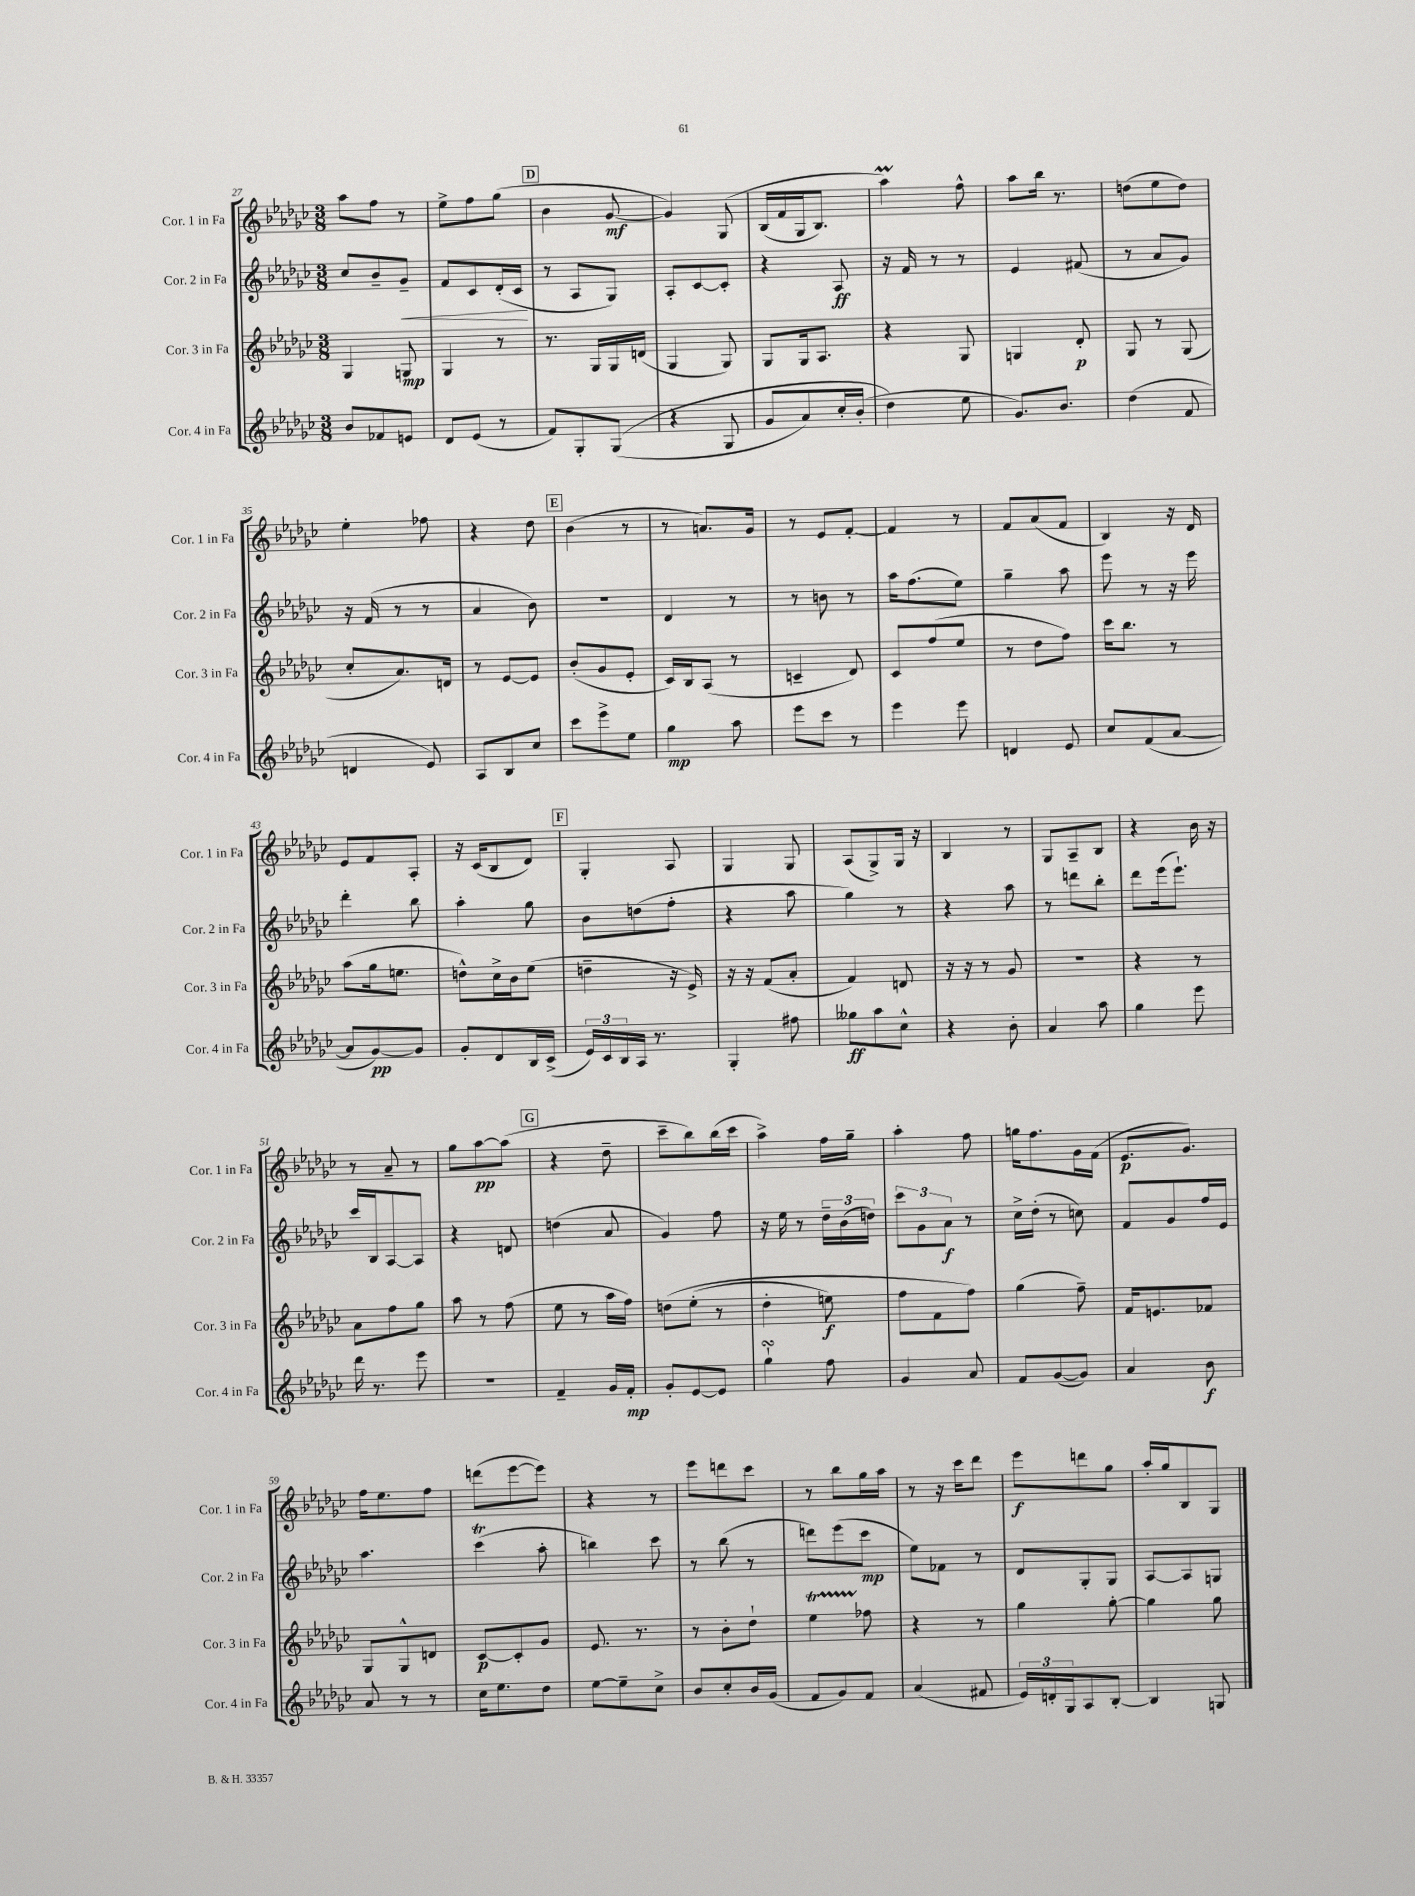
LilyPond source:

<<
\new StaffGroup <<
\new Staff = "s0" \with { instrumentName = "Cor. 1 in Fa" shortInstrumentName = "Cor. 1 in Fa" } {
    \clef treble \key ges \major \numericTimeSignature \time 3/8
    aes''8 f''8 r8 |
    ees''8-> f''8 ges''8( |
    \mark \markup { \box "D" } bes'4 ges'8~\mf |
    ges'4) ges8\( |
    bes16( f'16 ges16 bes8.) |
    aes''4\prall\) f''8-^ |
    aes''8 bes''16 r8. |
    d''8( ees''8 d''8) |
    ees''4-. fes''8 |
    r4 des''8 |
    \mark \markup { \box "E" } bes'4( r8 |
    r8 a'8.) ges'16 |
    r8 ees'8 f'8~-. |
    f'4 r8 |
    f'8 aes'8( f'8 |
    bes4) r16 des'16 |
    ees'8 f'8 aes8-. |
    r16 ces'16( bes8 des'8) |
    \mark \markup { \box "F" } ges4-. aes8 |
    ges4 ges8 |
    aes8( ges8->) ges16 r16 |
    bes4 r8 |
    ges8 aes8-- bes8 |
    r4 bes'16 r16 |
    r8 aes'8-- r8 |
    ges''8 aes''8~\pp aes''8( |
    \mark \markup { \box "G" } r4 des''8-- |
    ces'''8-- bes''8) bes''16( ces'''16 |
    aes''4->) f''16 ges''16-- |
    aes''4-. f''8 |
    g''16 f''8. ges'16 f'16( |
    ees'8.\p ges'8.) |
    f''16 ees''8. f''8 |
    d'''8( ees'''8~ ees'''8) |
    r4 r8 |
    ees'''8 d'''8 ces'''8 |
    r8 bes''8 ges''16 aes''16 |
    r8 r16 ces'''16 des'''8 |
    ees'''8\f d'''8 ges''8 |
    aes''16-. ges''16 bes8 ges8 \bar "|." |
}
\new Staff = "s1" \with { instrumentName = "Cor. 2 in Fa" shortInstrumentName = "Cor. 2 in Fa" } {
    \clef treble \key ges \major \numericTimeSignature \time 3/8
    ces''8 bes'8-- ges'8--\< |
    f'8 ces'8 des'16-.( ces'16\! |
    \mark \markup { \box "D" } r8 aes8 ges8) |
    aes8-. ces'8~ ces'8-. |
    r4 aes8\ff |
    r16 f'16 r8 r8 |
    ees'4 fis'8( |
    r8 aes'8 ges'8) |
    r16 f'16( r8 r8 |
    aes'4 bes'8) |
    \mark \markup { \box "E" } R4. |
    des'4 r8 |
    r8 b'8 r8 |
    aes''16 f''8.( ees''8) |
    ges''4-- aes''8 |
    ees'''8 r8 r16 ees'''16 |
    des'''4-. bes''8 |
    aes''4-. ges''8 |
    \mark \markup { \box "F" } bes'8 d''8( f''8-. |
    r4 aes''8 |
    ges''4) r8 |
    r4 aes''8 |
    r8 d'''8 bes''8-. |
    des'''8 ees'''16( ees'''8.-!) |
    ces'''16 bes16 aes8~ aes8 |
    r4 d'8 |
    \mark \markup { \box "G" } d''4( aes'8 |
    ges'4) f''8 |
    r16 ees''16 r8 \tuplet 3/2 { des''16-- bes'16( d''16) } |
    \tuplet 3/2 { ces'''8 ges'8 aes'8\f } r8 |
    ces''16-> des''16-.( r8 c''8) |
    f'8 ges'8 f''16 ees'16 |
    aes''4. |
    ces'''4\trill( aes''8-. |
    b''4) ces'''8 |
    r8 bes''8( r8 |
    d'''8) ees'''8( ces'''8\mp |
    ees''8) fes'8 r8 |
    des'8 ges8-. ges8 |
    aes8~ aes8 g8 \bar "|." |
}
\new Staff = "s2" \with { instrumentName = "Cor. 3 in Fa" shortInstrumentName = "Cor. 3 in Fa" } {
    \clef treble \key ges \major \numericTimeSignature \time 3/8
    ges4 g8\mp |
    ges4 r8 |
    \mark \markup { \box "D" } r8. ges16 ges16 d'16( |
    ges4 ges8) |
    ges8 ges16 aes8. |
    r4 ges8 |
    g4 des'8-.\p |
    ges8 r8 ges8( |
    ces''8-. aes'8.) d'16 |
    r8 ees'8~ ees'8 |
    \mark \markup { \box "E" } bes'8-.( ges'8 ees'8-. |
    ces'16) bes16 aes8( r8 |
    c'4-- des'8) |
    ces'8 f''8( ees''8 |
    r8 des''8 f''8) |
    ces'''16 bes''8. r8 |
    aes''8( ges''16 e''8. |
    d''8-^) ces''16-> bes'16 ees''8( |
    \mark \markup { \box "F" } d''4-- r16 ees'16->) |
    r16 r16 f'8( aes'8-. |
    f'4) d'8 |
    r16 r16 r8 ges'8 |
    R4. |
    r4 r8 |
    aes'8 f''8 ges''8 |
    aes''8 r8 f''8( |
    \mark \markup { \box "G" } ees''8 r8 aes''16 f''16) |
    d''8\( ees''8-.( r8 |
    des''4-. e''8\f) |
    f''8 f'8 f''8\) |
    ges''4( f''8--) |
    f'16 e'8. fes'8 |
    ges8 ges8-^ d'8 |
    ces'8~\p ces'8-. ges'8 |
    ees'8. r8. |
    r8 bes'8-. des''8-! |
    ees''4\startTrillSpan fes''8\stopTrillSpan |
    r4 r8 |
    ges''4 ges''8~-. |
    ges''4 ges''8 \bar "|." |
}
\new Staff = "s3" \with { instrumentName = "Cor. 4 in Fa" shortInstrumentName = "Cor. 4 in Fa" } {
    \clef treble \key ges \major \numericTimeSignature \time 3/8
    bes'8 fes'8 e'8 |
    des'8 ees'8( r8 |
    \mark \markup { \box "D" } f'8) ges8-. ges8(\( |
    r4 ges8 |
    ges'8 aes'8) ces''16-. bes'16-.( |
    des''4\) ees''8 |
    ges'8.) bes'8. |
    des''4( f'8 |
    d'4 ees'8) |
    aes8 bes8 ces''8 |
    \mark \markup { \box "E" } ces'''8 ees'''8-> ees''8 |
    ges''4\mp aes''8 |
    ees'''8 ces'''8 r8 |
    ees'''4 ees'''8 |
    d'4 ees'8 |
    ces''8 f'8( aes'8~ |
    aes'8 ges'8~\pp) ges'8 |
    ges'8-. des'8 bes16 ces'16->( |
    \mark \markup { \box "F" } \tuplet 3/2 { ees'16) ces'16 bes16 } aes16 r8. |
    ges4-. fis''8 |
    geses''8\ff aes''8 ces''8-^ |
    r4 bes'8-. |
    aes'4 aes''8 |
    ges''4 ees'''8 |
    des'''16 r8. ees'''8 |
    R4. |
    \mark \markup { \box "G" } f'4-- ges'16 f'16-.\mp |
    ges'8-. ees'8~ ees'8 |
    ges''4-!\turn f''8 |
    ges'4 aes'8 |
    f'8 ges'8~( ges'8) |
    aes'4 bes'8\f |
    aes'8 r8 r8 |
    ces''16 ees''8. des''8 |
    ees''8~ ees''8-- ces''8-> |
    bes'8 ces''8-. bes'16 ges'16( |
    f'8 ges'8) f'8 |
    aes'4( fis'8 |
    \tuplet 3/2 { ees'16) d'16-. ges16 } aes8 bes8~-. |
    bes4 g8 \bar "|." |
}
>>
>>
\layout { \context { \Score currentBarNumber = #27 } }
